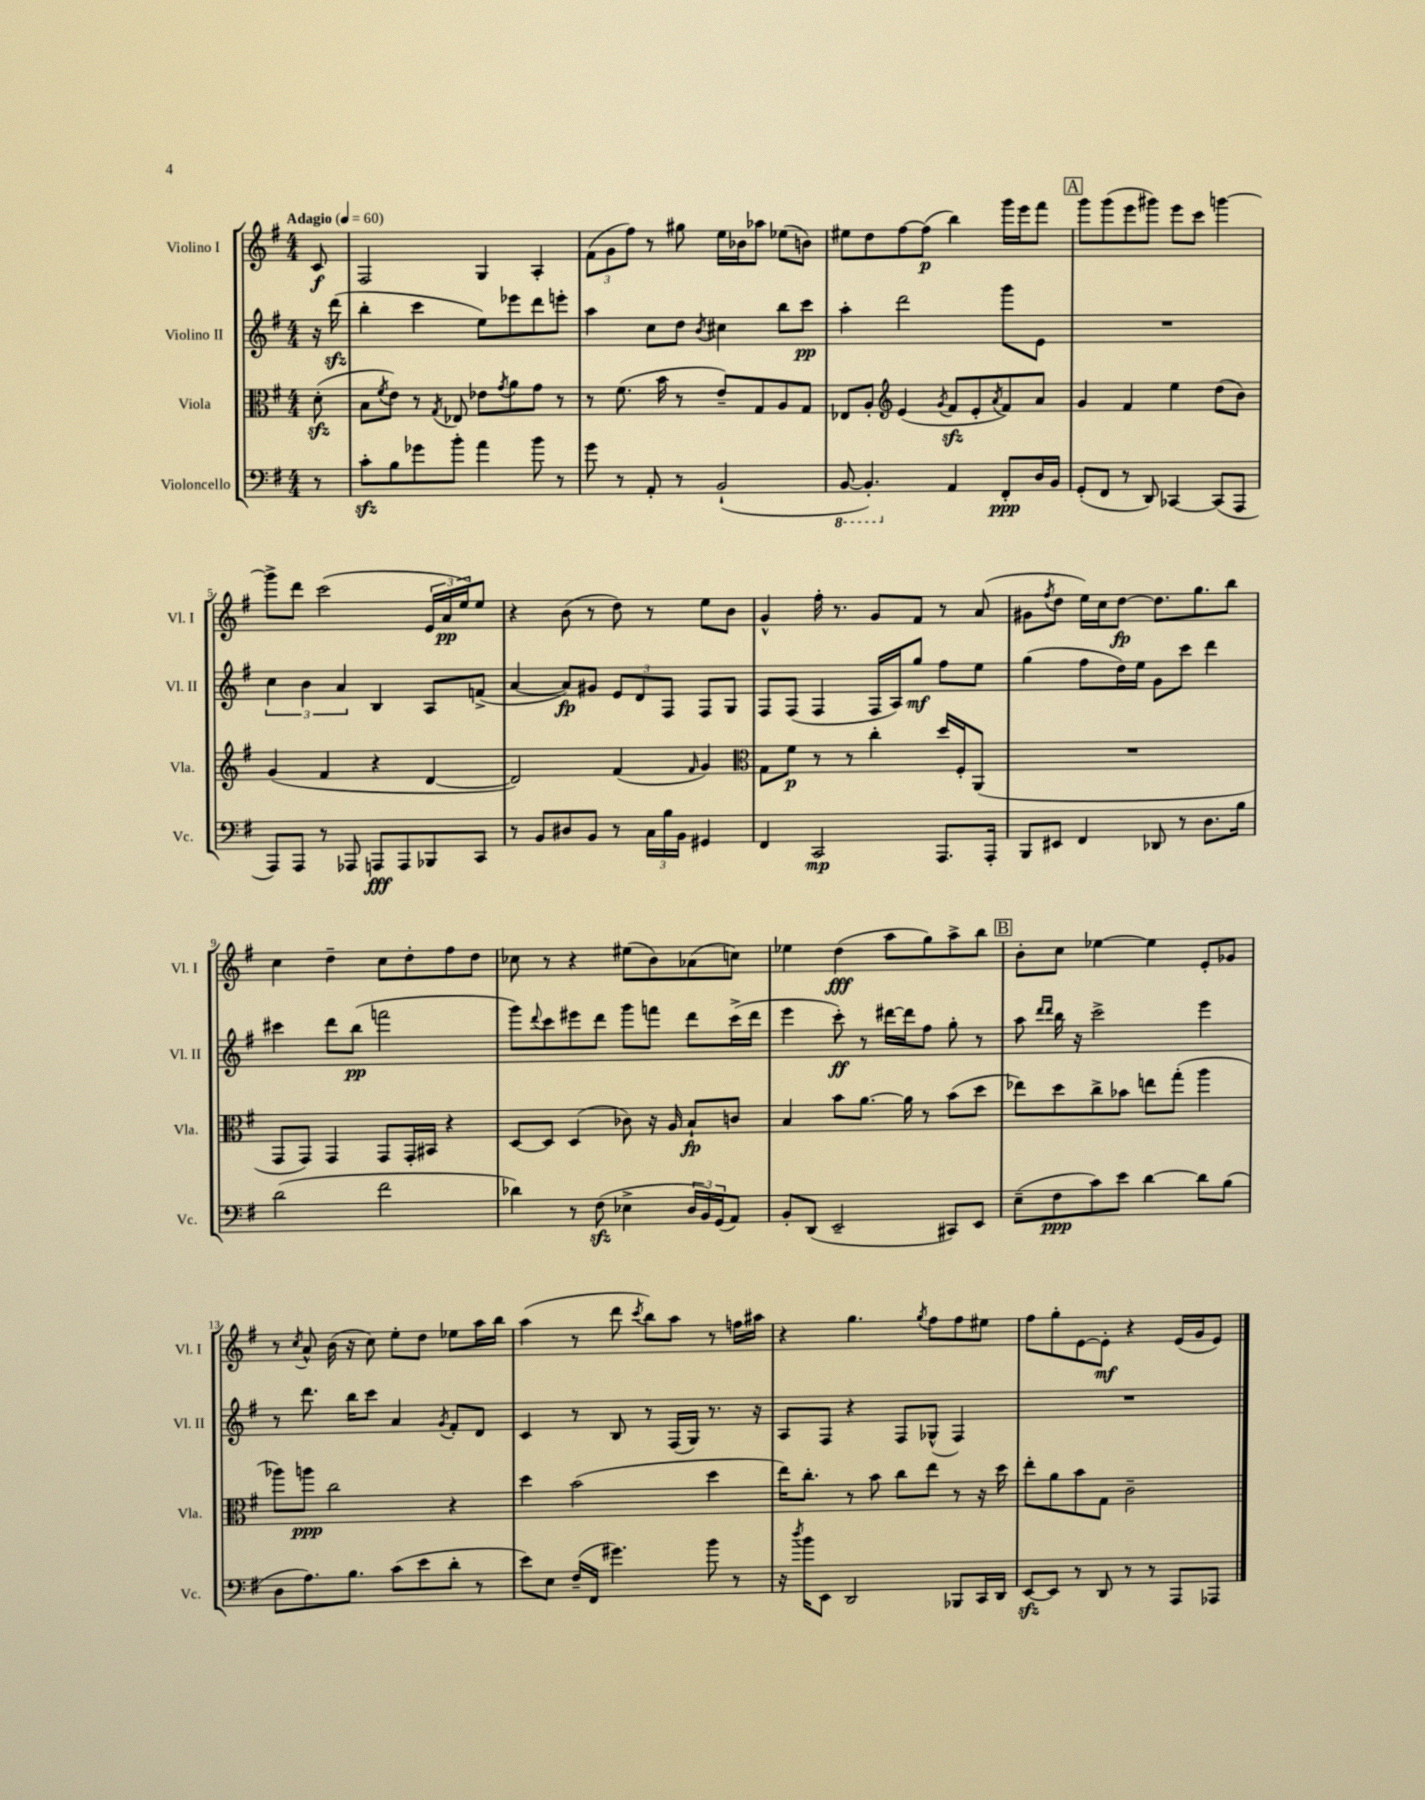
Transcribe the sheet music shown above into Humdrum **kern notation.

**kern	**kern	**kern	**kern
*staff4	*staff3	*staff2	*staff1
*clefF4	*clefC3	*clefG2	*clefG2
*k[f#]	*k[f#]	*k[f#]	*k[f#]
*M4/4	*M4/4	*M4/4	*M4/4
*MM60	*MM60	*MM60	*MM60
8r	(8d'	16r	8c
.	.	(16ddd	.
=	=	=	=
8c'	8B	4bb'	2F#
.	8qf#	.	.
8B	8e)	.	.
8g-	8r	4ccc	.
.	8qG	.	.
8b'	8E-	.	.
4a	8e-	8ee)	4G
.	8qg	.	.
.	8a	8eee-	.
8b	8g	8ddd	4A'
8r	8r	8eee'	.
=	=	=	=
8g	8r	4aa	(12f#
.	.	.	12g
8r	(8.f#	.	.
.	.	.	12ff#)
8AA'	.	8cc	8r
.	16b	.	.
8r	8r	8dd	8gg#
.	.	8qb	.
(2BB`	8e~)	4cc#	16ee
.	.	.	16b-
.	8G	.	8aa-
.	8A	8bb	(8ee-
.	8G	8ccc	8b)
=	=	=	=
[8BBB	8E-	4aa'	8ee#
4.BBB'])	8A'	.	8dd
*	*clefG2	*	*
.	(4e	2ddd	[8ff#
.	.	.	(8ff#]
.	8qg	.	.
4AA	8f#	.	4bb)
.	8e'	.	.
.	8qa	.	.
8FF#'	8f#)	8ggg	16ggg
.	.	.	16eee
16D	8a	8e	8fff#
16BB	.	.	.
=	=	=	=
(8GG'	4g	1r	8ggg
8FF#	.	.	(8ggg
8r	4f#	.	8eee
8DD)	.	.	8ggg#)
[4CC-	4ee	.	8eee
.	.	.	8ccc
(8CC-]	(8dd	.	[4ggg
8AAA	8b)	.	.
=	=	=	=
8AAA)	(4g	6cc	8ggg^]
8AAA	.	.	8ddd
.	.	6b	.
8r	4f#	.	(2ccc
.	.	6a	.
8AAA-	.	.	.
8AAA	4r	4B	.
8AAA	.	.	.
8BBB-	[4d	8A	24e
.	.	.	24a
.	.	.	24ee)
8CC	.	(8f^	8ee
=	=	=	=
8r	2d])	[4a	4r
8BB	.	.	.
8D#	.	8a])	(8b
8BB	.	8g#	8r
8r	(4f#	12e	8dd)
.	.	12d	.
24C	.	.	8r
24B	.	12F#	.
24BB	.	.	.
.	16qqf#	.	.
4GG#	4g)	8F#	8ee
.	.	8G	8b
=	=	=	=
*	*clefC3	*	*
4FF#	8G	8F#	4g^^
.	8f#	(8F#	.
2CC	8r	4F#	16ff#'
.	.	.	8.r
.	8r	.	.
.	4cc'	16F#	8g
.	.	16A)	.
.	.	8gg	8f#
8.AAA	16dd	8ff#	8r
.	16F#'	.	.
.	(8AA	8ee	(8a
16AAA'	.	.	.
=	=	=	=
8BBB	1r	(4gg	8g#
.	.	.	8qff#
8EE#	.	.	8dd
4FF#	.	8ff#	16ee)
.	.	.	16cc
.	.	16dd)	[8dd
.	.	16ee	.
8DD-	.	8g	8.dd]
8r	.	8ccc	.
.	.	.	8.gg
8.D	.	4ddd	.
.	.	.	8bb
16B	.	.	.
=	=	=	=
(2d	8GG	4ccc#	4cc
.	8GG)	.	.
.	4GG	8ddd	4dd~
.	.	(8bb	.
2f#	8GG	2fff	8cc
.	16GG'	.	8dd'
.	16BB#	.	.
.	4r	.	8ff#
.	.	.	8dd
=	=	=	=
4d-)	[8D	8ggg)	8cc-
.	.	8qqddd	.
.	8D]	8ccc	8r
8r	(4D	8eee#	4r
(8F#	.	8ddd	.
4E-^	8c-)	8ggg	(8ee#
.	16r	8fff	8b)
.	16A	.	.
24D	8B`	8ddd	(8a-
24BB)	.	.	.
(24GG	.	.	.
8AA)	8c	(16ccc^	8cc)
.	.	16ddd	.
=	=	=	=
8BB'	4B	4eee	4ee-
(8DD	.	.	.
2EE~	8b	8ccc')	(4dd
.	[8.a	8r	.
.	.	[16ddd#	8aa
.	16a]	16ddd#]	.
.	8r	8ff#	8gg)
8CC#)	(8b	8gg'	8aa^
8EE	8dd	8r	8bb
=	=	=	=
(8E~	8ee-)	8aa	8b'
.	.	16qqddd	.
.	.	16qqddd	.
8F#	8dd	16bb	8cc
.	.	16r	.
8c)	8cc^	2ccc^	[4ee-
8e	8b-	.	.
[4d	8ee	.	4ee-]
.	(8gg'	.	.
8d]	4aa	4eee	8e'
(8B	.	.	8g-
=	=	=	=
8D	8aa-)	8r	8r
.	.	.	8qcc
8.A)	8aa	8.ddd	8a^^
.	2cc	.	(16b
8.B	.	16bb	16r
.	.	8ccc	8cc)
(8c	.	4a	8ee'
8e	.	.	8dd
.	.	8qg	.
8d'	4r	8f#'	8ee-
8r	.	8d	16aa
.	.	.	16bb
=	=	=	=
8e)	4dd	4c	(4aa
8E	.	.	.
(16F#~	(2b	8r	8r
16FF#	.	.	.
4.g#)	.	8B	8ddd
.	.	.	8qccc
.	.	8r	8bb)
.	.	(16F#	8aa
.	.	16G)	.
8b	4dd	8.r	8r
8r	.	.	16ff
.	.	16r	16aa#
=	=	=	=
16r	16ee)	8A	4r
8qdd	.	.	.
16b	8.cc'	.	.
8EE	.	8F#	.
2DD	8r	4r	4.gg
.	8b	.	.
.	8cc	8F#	.
.	.	.	8qgg
.	8ee	(8G-^^	8ff#
8BBB-	8r	4F#)	8ff#
16CC	16r	.	8ee#
16DD	16dd	.	.
=	=	=	=
[8EE	8ee'	1r	8ff#
8EE]	8a	.	8gg'
8r	8b	.	[8e
8DD	8G	.	8e']
8r	2c~	.	4r
8r	.	.	.
8AAA	.	.	(16e
.	.	.	16g
8AAA-	.	.	8e)
==	==	==	==
*-	*-	*-	*-
